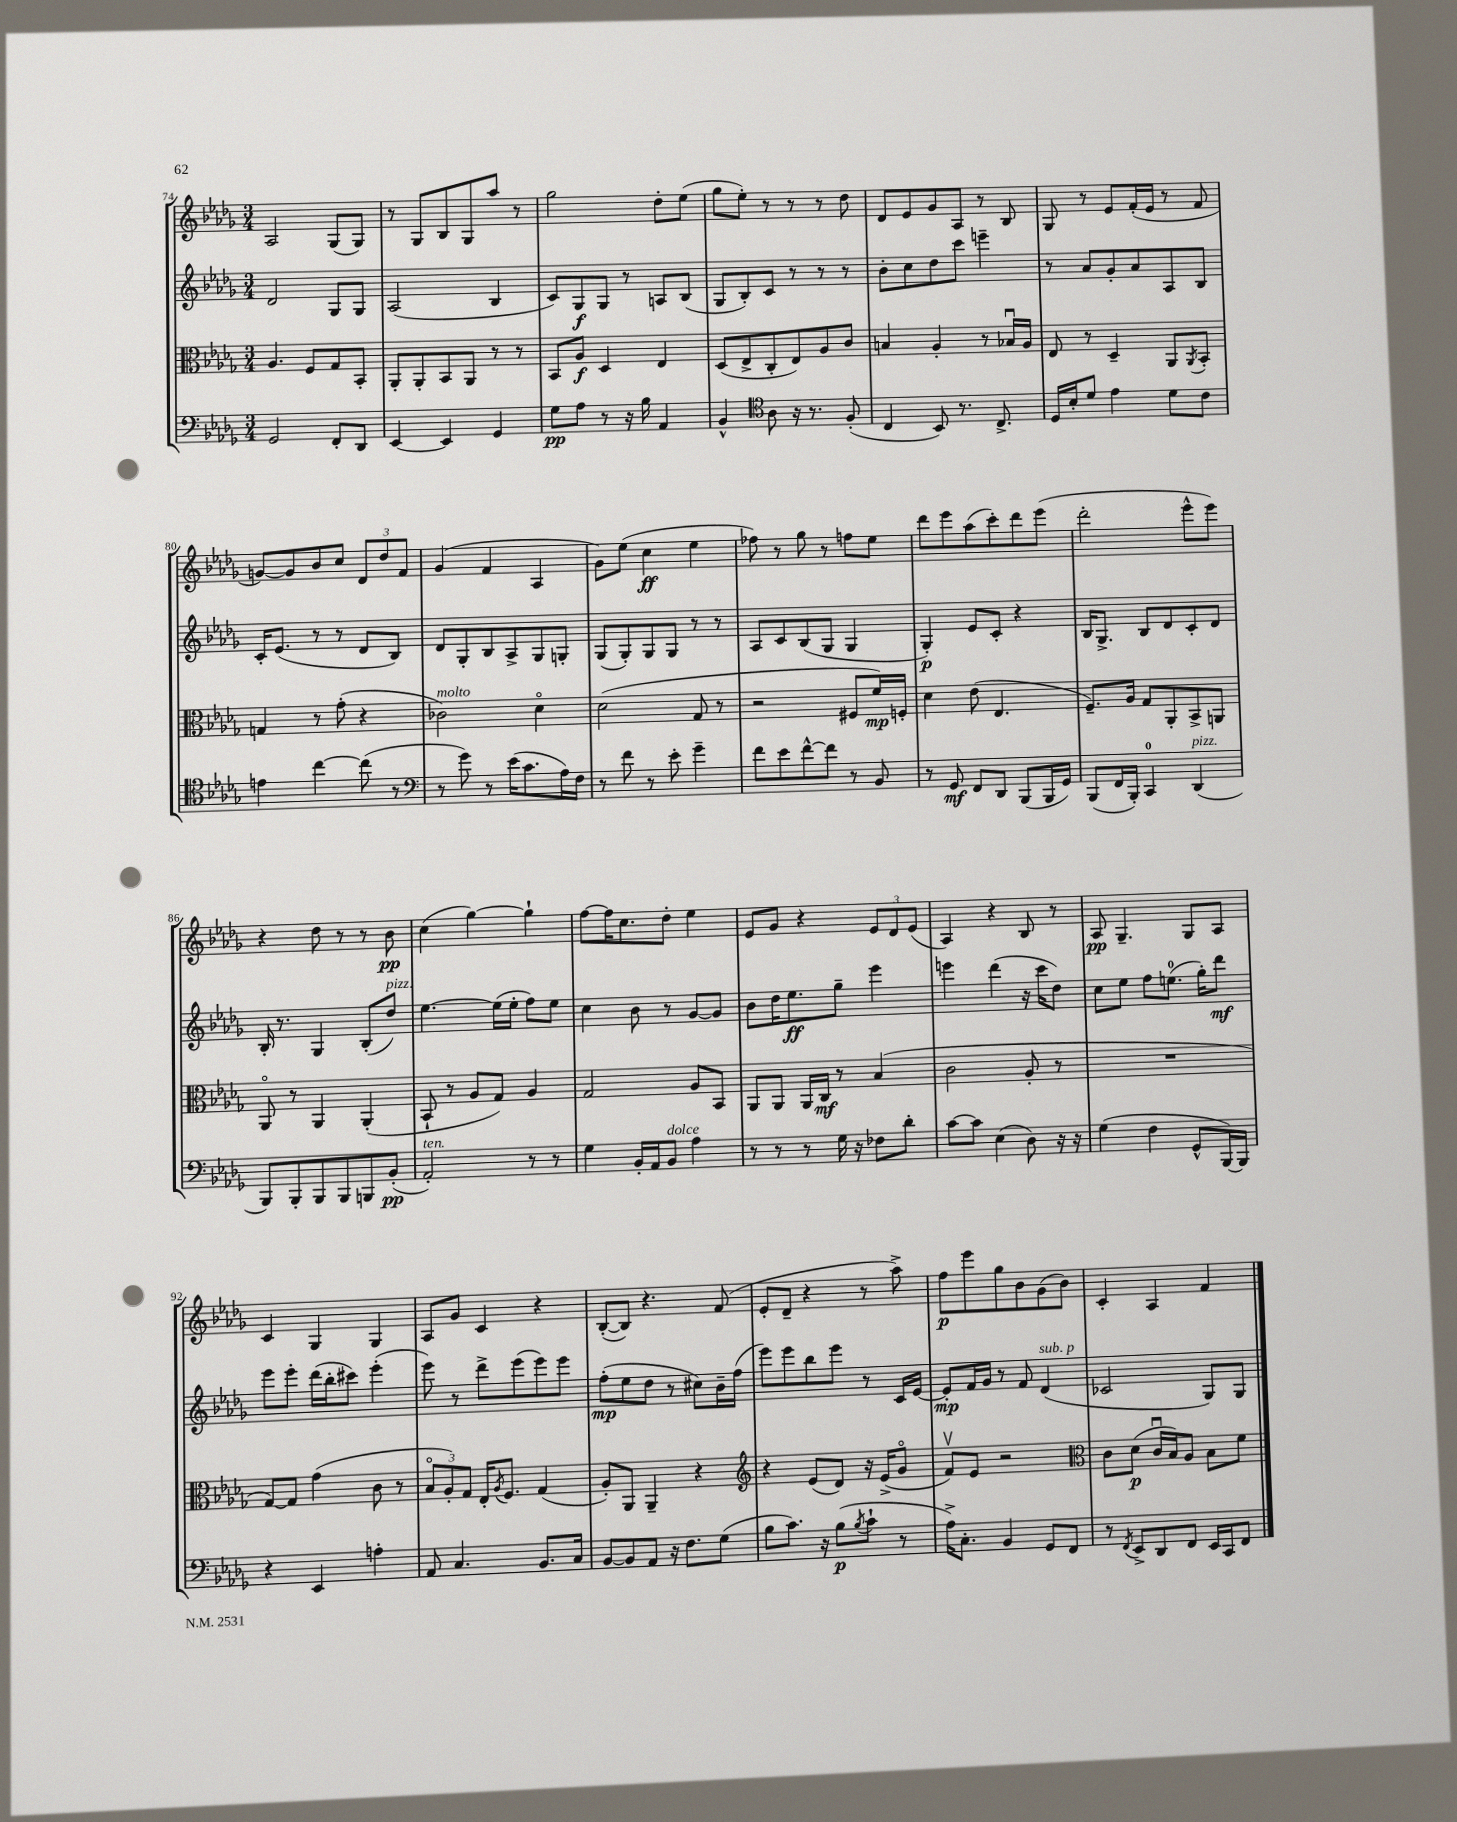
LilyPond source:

<<
\new StaffGroup <<
\new Staff = "s0" {
    \clef treble \key des \major \numericTimeSignature \time 3/4
    aes2 ges8( ges8) |
    r8 ges8 bes8 ges8 aes''8 r8 |
    ges''2 des''8-. ees''8( |
    ges''8 ees''8-.) r8 r8 r8 des''8 |
    des'8 ees'8 ges'8 aes8 r8 bes8 |
    ges8 r8 ees'8 f'16-.( ees'16 r8 f'8 |
    g'8~) g'8 bes'8 c''8 \tuplet 3/2 { des'8 des''8 f'8 } |
    ges'4( f'4 aes4 |
    ges'8) ees''8( c''4\ff ees''4 |
    fes''8) r8 ges''8 r8 f''8 ees''8 |
    des'''8 ees'''8 aes''8( c'''8-.) des'''8 ees'''8( |
    des'''2-. ees'''8-^ ees'''8) |
    r4 des''8 r8 r8 bes'8\pp |
    c''4( ges''4~) ges''4-! |
    f''8~ f''16 c''8. des''8-. ees''4 |
    ees'8 ges'8 r4 \tuplet 3/2 { ees'8 des'8 ees'8( } |
    aes4) r4 bes8 r8 |
    aes8\pp ges4.-- ges8 aes8 |
    c'4 ges4 ges4 |
    aes8 ges'8 c'4 r4 |
    bes8~-.( bes8) r4. f'8( |
    ees'8-. des'8-- r4 r8 aes''8->) |
    f''8\p ees'''8 ges''8 bes'8 ges'8( bes'8) |
    c'4-. aes4 f'4 \bar "|." |
}
\new Staff = "s1" {
    \clef treble \key des \major \numericTimeSignature \time 3/4
    des'2 ges8 ges8 |
    aes2( bes4 |
    c'8) ges8\f ges8 r8 a8 bes8( |
    ges8 bes8-.) c'8 r8 r8 r8 |
    bes'8-. c''8 des''8 c'''8 e'''4-- |
    r8 aes'8 ges'8-. aes'8 aes8 bes8 |
    c'16-. ees'8.( r8 r8 des'8 bes8) |
    des'8 ges8-. bes8 aes8-> ges8 g8-. |
    ges8( ges8-.) ges8 ges8 r8 r8 |
    aes8 c'8 bes8( ges8 ges4 |
    ges4-.\p) ees'8 c'8-. r4 |
    bes16 ges8.-> bes8 des'8 c'8-. des'8 |
    bes16-. r8. ges4 bes8-.( des''8^\markup { \italic "pizz." }) |
    ees''4.~ ees''16( ees''16-. f''8) ees''8 |
    c''4 bes'8 r8 ges'8~ ges'8 |
    bes'8 des''16 ees''8.\ff ges''8-- ees'''4 |
    e'''4 des'''4( r16 c'''16 des''8) |
    c''8 ees''8 f''8 e''8.-0( ges''16-.) des'''8\mf |
    ees'''8 ees'''8-. des'''16( bes''16-. cis'''8) ees'''4-.( |
    ees'''8) r8 des'''8-> ees'''8( ees'''8) ees'''8 |
    f''8-.\mp( ees''8 des''8 r8 cis''8) bes'16-- f''16( |
    ees'''8) ees'''8 bes''8 ees'''8 r8 c'16 ees'16~ |
    ees'8-.\mp f'16 ges'16 r8 f'8 des'4^\markup { \italic "sub. p" }( |
    ces'2 ges8) ges8 \bar "|." |
}
\new Staff = "s2" {
    \clef alto \key des \major \numericTimeSignature \time 3/4
    aes4. f8 ges8 bes,8-. |
    aes,8-. aes,8-. bes,8 aes,8 r8 r8 |
    bes,8 aes8\f des4 ees4 |
    des8( ees8-> c8-. ees8) aes8 c'8 |
    b4 aes4-. r8 bes16\downbow aes16 |
    ees8 r8 des4-- aes,8 \acciaccatura { aes,8 } bes,8-. |
    g4 r8 ges'8-.( r4 |
    ces'2^\markup { \italic "molto" }) des'4\flageolet |
    des'2( ges8 r8 |
    r2 fis8 f'16\mp) f16-. |
    des'4 ees'8( ees4. |
    f8.--) aes16 ges8 aes,8-. bes,8-> a,8 |
    aes,8\flageolet r8 aes,4 aes,4-.( |
    bes,8-! r8 aes8 ges8) aes4 |
    ges2 aes8 bes,8 |
    aes,8 aes,8 aes,16 c16\mf r8 bes4( |
    c'2 aes8-. r8 |
    R2. |
    ges8~) ges8 ges'4( c'8 r8 |
    \tuplet 3/2 { bes8\flageolet aes8-.) ges8 } ees16-. \acciaccatura { aes8 } f8. ges4( |
    aes8-.) aes,8 aes,4-- r4 |
    \clef treble r4 ees'8( des'8) r16 ees'16->( ges'8\flageolet |
    f'8\upbow) ees'8 r2 |
    \clef alto c'8 des'8\p( c'16\downbow bes16) aes8 bes8 f'8 \bar "|." |
}
\new Staff = "s3" {
    \clef bass \key des \major \numericTimeSignature \time 3/4
    ges,2 f,8-. des,8 |
    ees,4~ ees,4 ges,4 |
    ges8\pp aes8 r8 r16 bes16 aes,4 |
    bes,4-^ \clef tenor aes8 r16 r8. f8-.( |
    c4 bes,8) r8. c8.-> |
    des16 bes16-. des'8 ees'4 des'8 c'8 |
    e'4 c''4~ c''8( r8 |
    \clef bass r8 ges'8) r8 ees'16( c'8. aes16) f16 |
    r8 f'8 r8 ees'8-. ges'4-- |
    f'8 ees'8 f'8~-^ f'8 r8 bes,8 |
    r8 ges,8\mf f,8 des,8 bes,,8( bes,,16 ges,16) |
    bes,,8( f,16 bes,,16-.) c,4-0 des,4^\markup { \italic "pizz." }( |
    bes,,8) bes,,8-. bes,,8 bes,,8 b,,8 bes,8-.\pp( |
    aes,2-.^\markup { \italic "ten." }) r8 r8 |
    ges4 bes,16-. aes,16 bes,8^\markup { \italic "dolce" } aes4 |
    r8 r8 r8 ges16 r16 fes8 des'8-. |
    c'8~ c'8 ees4( des8) r16 r16 |
    ges4( f4 ges,8-^ bes,,16~) bes,,16 |
    r4 ees,4 a4-. |
    aes,8 c4. bes,8. c16 |
    bes,8~ bes,8 aes,8 r16 f8. ges8( |
    bes8 c'8.) r16 bes8\p( \acciaccatura { bes8 } c'8-! r8 |
    aes16->) c8.-. bes,4 ges,8 f,8 |
    r8 \acciaccatura { f,8 } ees,8-> des,8 f,8 ees,16 c,16 f,8 \bar "|." |
}
>>
>>
\layout { \context { \Score currentBarNumber = #74 } }
